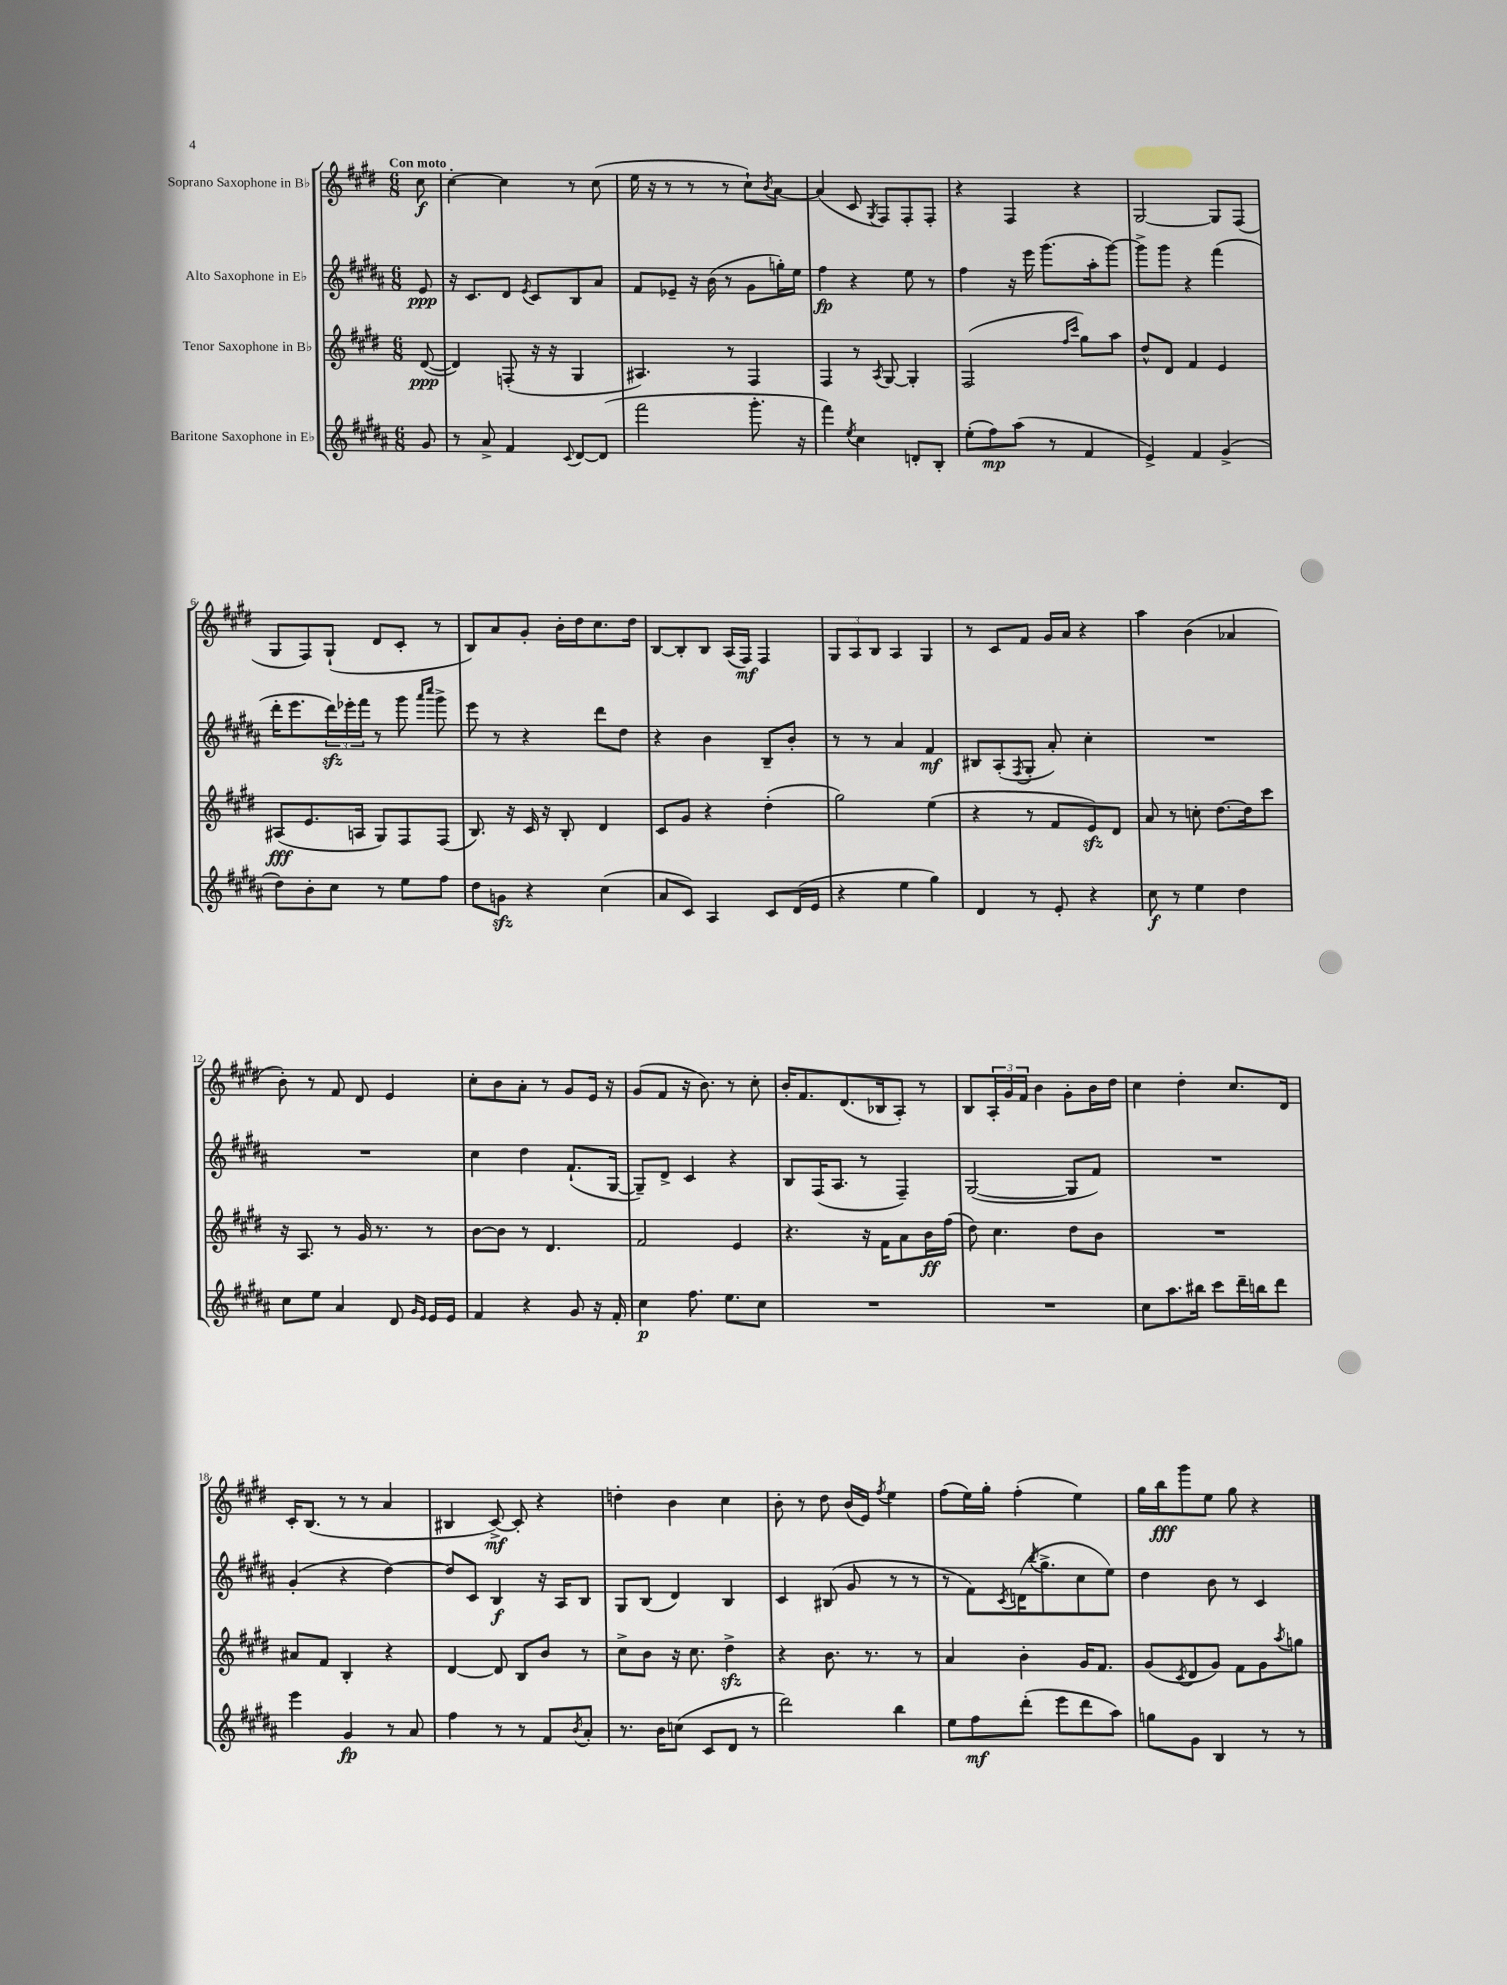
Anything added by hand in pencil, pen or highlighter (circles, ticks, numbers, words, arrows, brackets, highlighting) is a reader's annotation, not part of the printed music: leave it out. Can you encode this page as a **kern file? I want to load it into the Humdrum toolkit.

**kern	**dynam	**kern	**dynam	**kern	**dynam	**kern	**dynam
*part4	*part4	*part3	*part3	*part2	*part2	*part1	*part1
*staff4	*staff4	*staff3	*staff3	*staff2	*staff2	*staff1	*staff1
*I"Baritone Saxophone in E♭	*	*I"Tenor Saxophone in B♭	*	*I"Alto Saxophone in E♭	*	*I"Soprano Saxophone in B♭	*
*clefG2	*	*clefG2	*	*clefG2	*	*clefG2	*
*k[f#c#g#d#a#]	*	*k[f#c#g#d#]	*	*k[f#c#g#d#a#]	*	*k[f#c#g#d#]	*
*M6/8	*	*M6/8	*	*M6/8	*	*M6/8	*
=	=	=	=	=	=	=	=
!	!	!	!	!	!	!LO:TX:a:B:t=Con moto	!
8g#/	.	([8d#/	ppp	8e/	ppp	8cc#\	f
=1	=1	=1	=1	=1	=1	=1	=1
8r	.	4d#/])	.	16r	.	[4cc#'\	.
.	.	.	.	8.c#/L	.	.	.
8a#^/	.	.	.	.	.	.	.
4f#/	.	(8Fn'/	.	8d#/J	.	4cc#\]	.
.	.	.	.	8qe/	.	.	.
.	.	16r	.	8c#/L	.	.	.
.	.	16r	.	.	.	.	.
8qqc#/	.	.	.	.	.	.	.
[8d#/L	.	4G#/	.	8B/	.	8r	.
(8d#/J]	.	.	.	8a#/J	.	(8cc#\	.
=2	=2	=2	=2	=2	=2	=2	=2
2fff#\	.	4.A#X/)	.	8f#/L	.	16ee\	.
.	.	.	.	.	.	16r	.
.	.	.	.	8e-X~/J	.	8r	.
.	.	.	.	16r	.	8r	.
.	.	.	.	(16b\	.	.	.
.	.	8r	.	8r	.	8r	.
8.ggg#'\	.	4F#/	.	8g#\L	.	8cc#`\L)	.
.	.	.	.	.	.	8qb/	.
.	.	.	.	16ggn'\L)	.	[8a\J	.
16r	.	.	.	16ee\JJ	.	.	.
=3	=3	=3	=3	=3	=3	=3	=3
4fff#\)	.	4F#/	.	4ff#\	fp	(4a/]	.
8qee/	.	.	.	.	.	.	.
4cc#\	.	8r	.	4r	.	8c#/	.
.	.	8qA/	.	.	.	8qG#/	.
.	.	[8G#/	.	.	.	8F#/L)	.
8dn'/L	.	4G#'/]	.	8ee\	.	8F#'/	.
8B'/J	.	.	.	8r	.	8F#'/J	.
=4	=4	=4	=4	=4	=4	=4	=4
(8ee'\L	.	(2F#/	.	4ff#\	.	4r	.
8ff#\)	mp	.	.	.	.	.	.
(8aa#\J	.	.	.	16r	.	4F#/	.
.	.	.	.	16eee\	.	.	.
8r	.	.	.	(8.ggg#\L	.	.	.
.	.	16qqff#/LL	.	.	.	.	.
.	.	16qqccc#/JJ	.	.	.	.	.
4f#/	.	8gg#\L)	.	.	.	4r	.
.	.	.	.	16aa#'\k	.	.	.
.	.	8aa\J	.	[8ggg#\J)	.	.	.
=5	=5	=5	=5	=5	=5	=5	=5
4e^/)	.	8dd#^^/L	.	8ggg#^\L]	.	[2G#/	.
.	.	8d#/J	.	8ggg#\J	.	.	.
4f#/	.	4f#/	.	4r	.	.	.
(4g#^/	.	4e/	.	(4fff#\	.	8G#/L]	.
.	.	.	.	.	.	(8F#/J	.
!!LO:LB:g=z
=6	=6	=6	=6	=6	=6	=6	=6
8dd#\L)	.	(8A#X/L	fff	16ddd#'\KL	.	8G#/L	.
.	.	.	.	8.eee\	.	.	.
8b'\	.	8.e/	.	.	.	8F#/)	.
8cc#\J	.	.	.	24ddd#zz\L)	.	(8G#`/J	.
.	.	.	.	24eee-X'\	.	.	.
.	.	16An/Jk	.	.	.	.	.
.	.	.	.	24fff#\JJ	.	.	.
8r	.	8G#/L)	.	8r	.	8d#/L	.
8ee\L	.	8F#/	.	8ggg#\	.	8c#'/J	.
.	.	.	.	16qqaaa#/LL	.	.	.
.	.	.	.	16qqcccc#/JJ	.	.	.
8ff#\J	.	(8F#/J	.	8ggg#^\	.	8r	.
=7	=7	=7	=7	=7	=7	=7	=7
8dd#\L	.	8.B/)	.	8eee\	.	8B/L)	.
8gnzz\J	.	.	.	8r	.	8a/	.
.	.	16r	.	.	.	.	.
4r	.	16c#/	.	4r	.	8g#'/J	.
.	.	16r	.	.	.	.	.
.	.	8B'/	.	.	.	16b'\LL	.
.	.	.	.	.	.	16dd#\J	.
(4cc#\	.	4d#/	.	8ddd#\L	.	8.cc#\	.
.	.	.	.	8dd#\J	.	.	.
.	.	.	.	.	.	16dd#\Jk	.
=8	=8	=8	=8	=8	=8	=8	=8
8a#/L	.	8c#/L	.	4r	.	[8B/L	.
8c#/J)	.	8g#/J	.	.	.	8B'/]	.
4A#/	.	4r	.	4b\	.	8B/J	.
.	.	.	.	.	.	(16A/LL	.
.	.	.	.	.	.	16F#/JJ)	mf
8c#/L	.	(4dd#'\	.	8B~/L	.	4F#/	.
(16d#/L	.	.	.	8b'/J	.	.	.
16e/JJ	.	.	.	.	.	.	.
=9	=9	=9	=9	=9	=9	=9	=9
4r	.	2gg#\)	.	8r	.	12G#/L	.
.	.	.	.	.	.	12A/	.
.	.	.	.	8r	.	.	.
.	.	.	.	.	.	12B/J	.
4ee\	.	.	.	4a#/	.	4A/	.
4gg#\)	.	(4ee\	.	4f#/	mf	4G#/	.
=10	=10	=10	=10	=10	=10	=10	=10
4d#/	.	4r	.	8B#X/L	.	8r	.
.	.	.	.	(8A#'/	.	8c#/L	.
.	.	.	.	8qF#/	.	.	.
8r	.	8r	.	8G#'/J	.	8f#/J	.
8e'/	.	8f#/L	.	8a#'/)	.	16g#/LL	.
.	.	.	.	.	.	16a/JJ	.
4r	.	8ezz/)	.	4cc#'\	.	4r	.
.	.	8d#/J	.	.	.	.	.
=11	=11	=11	=11	=11	=11	=11	=11
8cc#\	f	8a/	.	2.r	.	4aa\	.
8r	.	8r	.	.	.	.	.
4ee\	.	8ccn'\	.	.	.	(4b\	.
.	.	[8.dd#\L	.	.	.	.	.
4dd#\	.	.	.	.	.	4a-X/	.
.	.	16dd#\k]	.	.	.	.	.
.	.	8ccc#\J	.	.	.	.	.
!!LO:LB:g=z
=12	=12	=12	=12	=12	=12	=12	=12
8cc#\L	.	16r	.	2.r	.	8b'\)	.
.	.	8.A/	.	.	.	.	.
8ee\J	.	.	.	.	.	8r	.
4a#/	.	8r	.	.	.	8f#/	.
.	.	16g#/	.	.	.	8d#/	.
.	.	8.r	.	.	.	.	.
8d#/	.	.	.	.	.	4e/	.
16qqg#/LL	.	.	.	.	.	.	.
16qqe/JJ	.	.	.	.	.	.	.
16e/LL	.	8r	.	.	.	.	.
16e/JJ	.	.	.	.	.	.	.
=13	=13	=13	=13	=13	=13	=13	=13
4f#/	.	[8b\L	.	4cc#\	.	8cc#'\L	.
.	.	8b\J]	.	.	.	8b\	.
4r	.	8r	.	4dd#\	.	8a'\J	.
.	.	4.d#/	.	.	.	8r	.
8g#/	.	.	.	(8.f#`/L	.	8g#/L	.
16r	.	.	.	.	.	16e/Jk	.
16f#'/	.	.	.	[16G#/Jk	.	16r	.
=14	=14	=14	=14	=14	=14	=14	=14
4cc#\	p	2f#/	.	8G#~/L])	.	(8g#/L	.
.	.	.	.	8d#^/J	.	8f#/J	.
8.ff#\	.	.	.	4c#/	.	16r	.
.	.	.	.	.	.	8.b\)	.
8.ee\L	.	.	.	.	.	.	.
.	.	4e/	.	4r	.	8r	.
8cc#\J	.	.	.	.	.	8cc#'\	.
=15	=15	=15	=15	=15	=15	=15	=15
2.r	.	4.r	.	8B/L	.	16b'/KL	.
.	.	.	.	.	.	8.f#/	.
.	.	.	.	(16F#/K	.	.	.
.	.	.	.	8.A#/J	.	.	.
.	.	.	.	.	.	(8.d#/	.
.	.	16r	.	8r	.	.	.
.	.	16f#\KL	.	.	.	16B-X/k	.
.	.	8a\	.	4F#~/)	.	8A'/J)	.
.	.	16b\L	ff	.	.	8r	.
.	.	(16ff#\JJ	.	.	.	.	.
=16	=16	=16	=16	=16	=16	=16	=16
2.r	.	8dd#\)	.	([2G#/	.	8B/L	.
.	.	4.cc#\	.	.	.	24A'/L	.
.	.	.	.	.	.	24g#/	.
.	.	.	.	.	.	24f#/JJ	.
.	.	.	.	.	.	4b\	.
.	.	8dd#\L	.	8G#/L]	.	8g#'\L	.
.	.	8b\J	.	8f#/J)	.	16b\L	.
.	.	.	.	.	.	16dd#\JJ	.
=17	=17	=17	=17	=17	=17	=17	=17
8cc#\L	.	2.r	.	2.r	.	4cc#\	.
8.aa#\	.	.	.	.	.	.	.
.	.	.	.	.	.	4dd#'\	.
16bb#X\Jk	.	.	.	.	.	.	.
8ccc#\L	.	.	.	.	.	.	.
16ddd#~\L	.	.	.	.	.	8.cc#/L	.
16bbn\J	.	.	.	.	.	.	.
8ddd#\J	.	.	.	.	.	.	.
.	.	.	.	.	.	16d#/Jk	.
!!LO:LB:g=z
=18	=18	=18	=18	=18	=18	=18	=18
4eee\	.	8a#X/L	.	(4g#'/	.	16c#'/KL	.
.	.	.	.	.	.	(8.B/J	.
.	.	8f#/J	.	.	.	.	.
4g#/	fp	4B'/	.	4r	.	8r	.
.	.	.	.	.	.	8r	.
8r	.	4r	.	[4dd#\)	.	4a/	.
8a#/	.	.	.	.	.	.	.
=19	=19	=19	=19	=19	=19	=19	=19
4ff#\	.	[4d#/	.	8dd#/L]	.	4B#X/	.
.	.	.	.	8c#/J	.	.	.
8r	.	8d#/]	.	4B/	f	[8c#^/)	mf
8r	.	8B/L	.	.	.	8c#'/]	.
8f#/L	.	8b/J	.	16r	.	4r	.
.	.	.	.	16A#/KL	.	.	.
8qb/	.	.	.	.	.	.	.
8a#'/J	.	8r	.	8B/J	.	.	.
=20	=20	=20	=20	=20	=20	=20	=20
8.r	.	8cc#^\L	.	8G#/L	.	4ddn'\	.
.	.	8b\J	.	(8B/J	.	.	.
16b\KL	.	.	.	.	.	.	.
(8ccn\J	.	16r	.	4d#/)	.	4b\	.
.	.	8.cc#\	.	.	.	.	.
8c#/L	.	.	.	.	.	.	.
8d#/J	.	4dd#zz^\	.	4B/	.	4cc#\	.
8r	.	.	.	.	.	.	.
=21	=21	=21	=21	=21	=21	=21	=21
2ddd#\)	.	4r	.	4c#/	.	8b'\	.
.	.	.	.	.	.	8r	.
.	.	8.b\	.	(8B#X/	.	8dd#\	.
.	.	.	.	8g#/	.	(16b/LL	.
.	.	8.r	.	.	.	16e/JJ)	.
.	.	.	.	.	.	8qff#/	.
4bb\	.	.	.	8r	.	4ee\	.
.	.	8r	.	8r	.	.	.
=22	=22	=22	=22	=22	=22	=22	=22
8ee\L	.	4a/	.	8r	.	(8ff#\L	.
8ff#\	mf	.	.	8f#\L)	.	16ee\L)	.
.	.	.	.	.	.	16gg#'\JJ	.
.	.	.	.	8qc#/	.	.	.
(8ddd#'\J	.	4b'\	.	(16dn\K	.	(4ff#'\	.
.	.	.	.	8qbb/	.	.	.
.	.	.	.	8.gg#^\	.	.	.
8eee\L	.	.	.	.	.	.	.
8ddd#\	.	16g#/KL	.	8cc#\	.	4ee\)	.
.	.	8.f#/J	.	.	.	.	.
8aa#\J)	.	.	.	8ee\J)	.	.	.
=23	=23	=23	=23	=23	=23	=23	=23
8ggn\L	.	(8g#/L	.	4dd#\	.	16gg#\LL	.
.	.	.	.	.	.	16bb\J	fff
.	.	8qc#/	.	.	.	.	.
8g#\J	.	8d#/	.	.	.	8ggg#\	.
4B/	.	8g#/J)	.	8b\	.	8ee\J	.
.	.	8f#\L	.	8r	.	8gg#\	.
8r	.	8g#\	.	4c#/	.	4r	.
.	.	8qaa/	.	.	.	.	.
8r	.	8ggn\J	.	.	.	.	.
==	==	==	==	==	==	==	==
*-	*-	*-	*-	*-	*-	*-	*-
